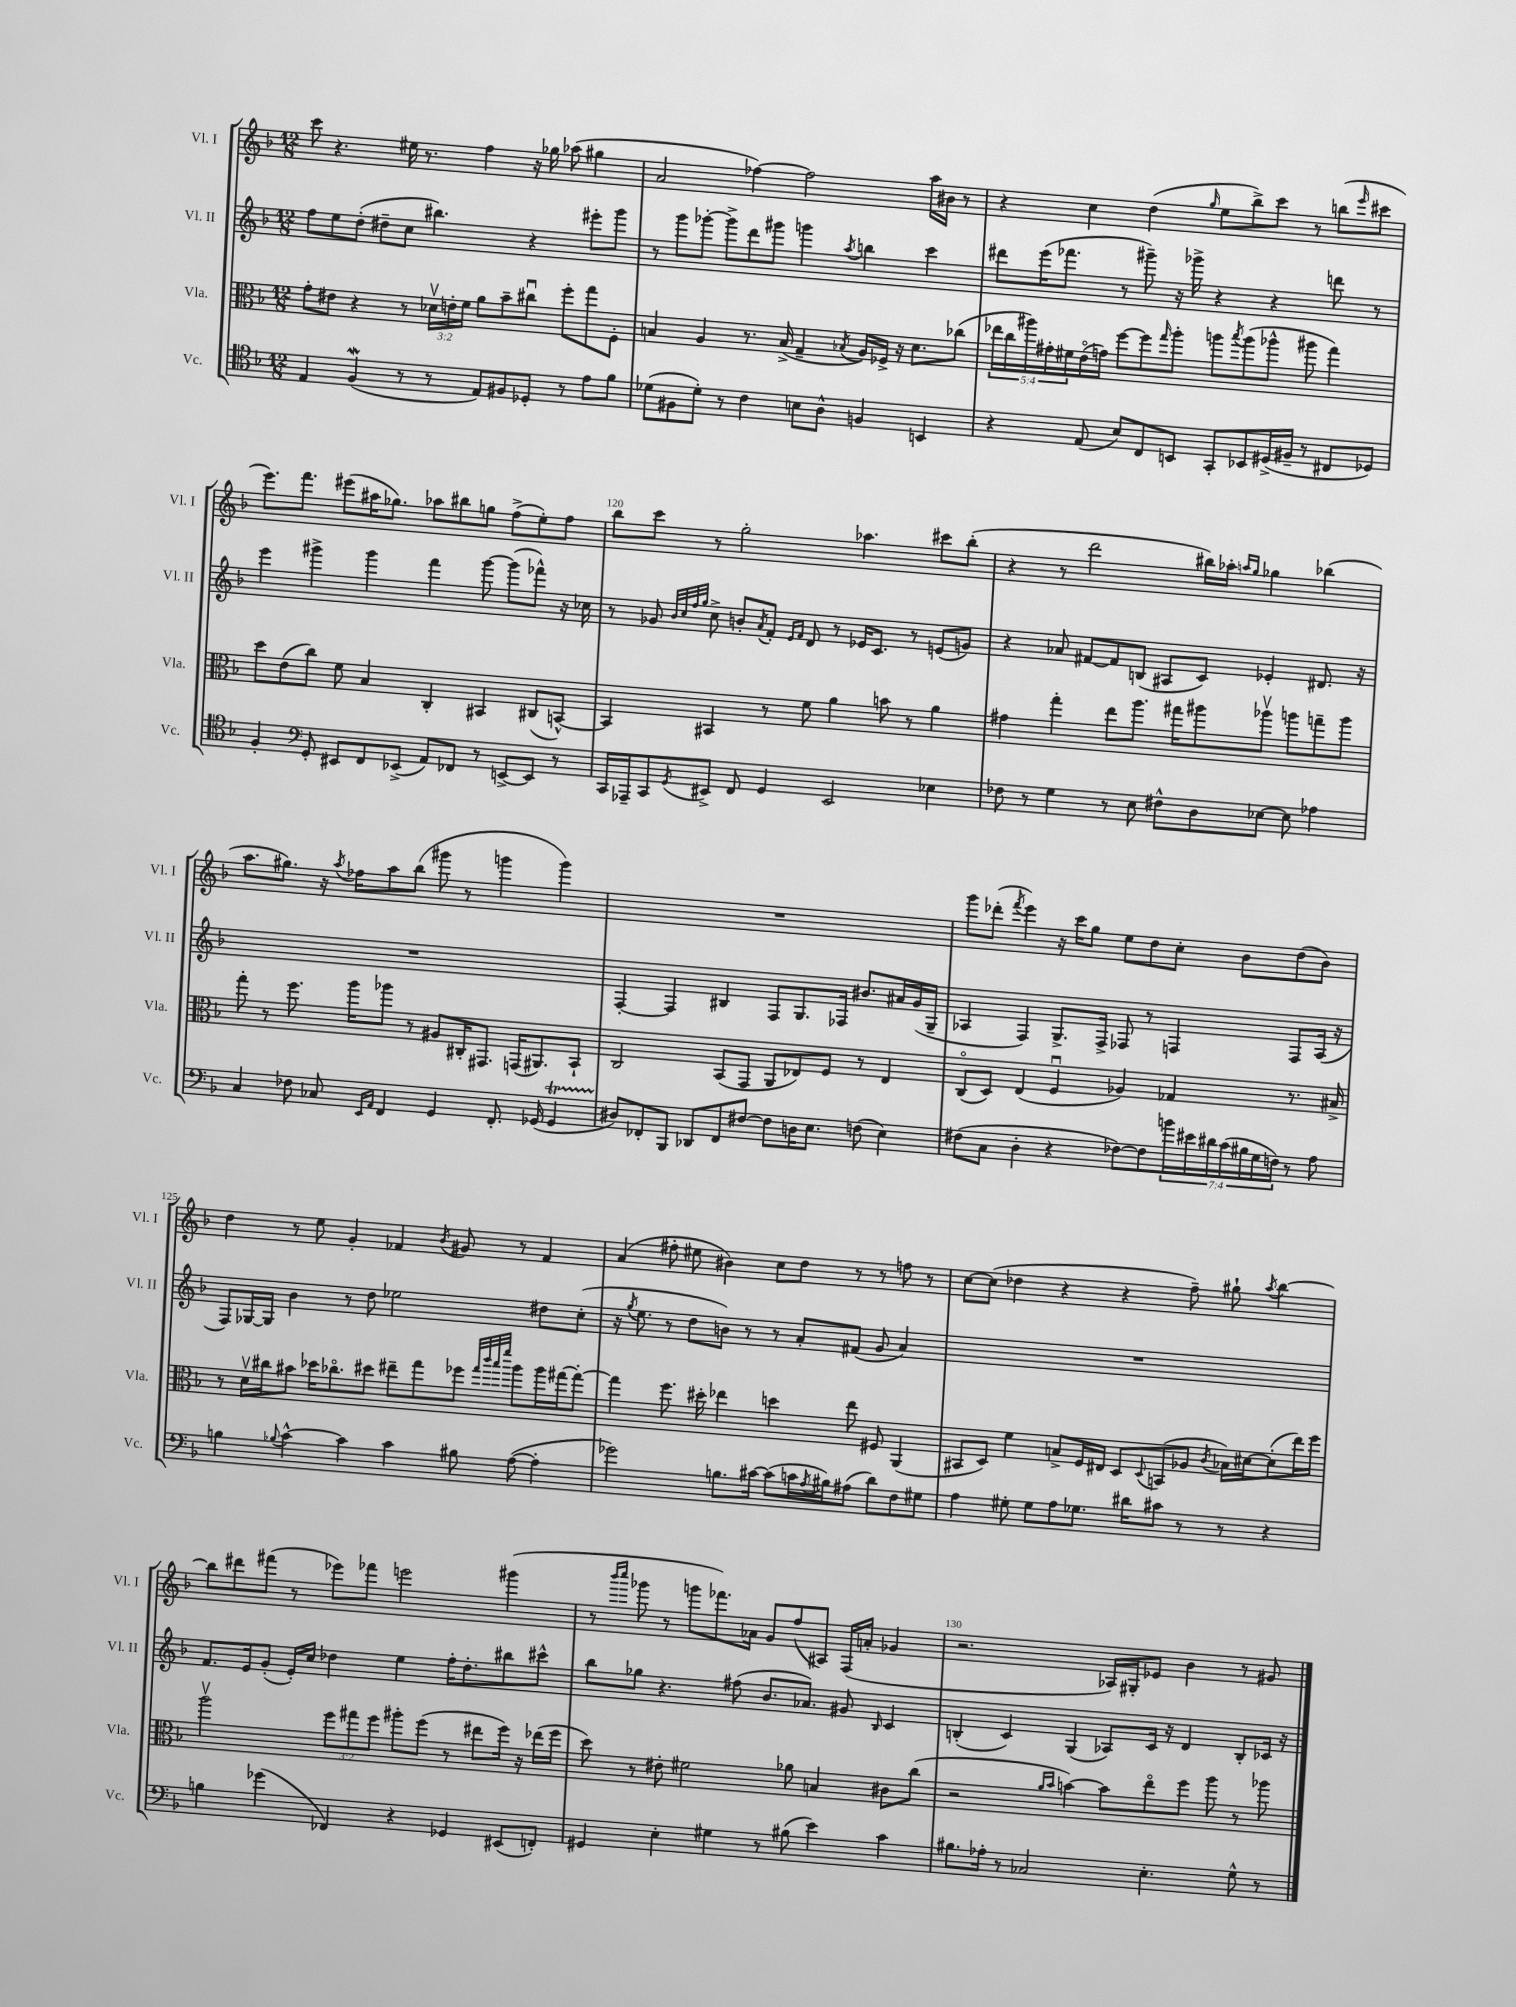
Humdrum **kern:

**kern	**kern	**kern	**kern
*staff4	*staff3	*staff2	*staff1
*clefC4	*clefC3	*clefG2	*clefG2
*k[b-]	*k[b-]	*k[b-]	*k[b-]
*M12/8	*M12/8	*M12/8	*M12/8
4E	8g'	8ff	8ccc
.	8e#	8ee	4.r
(4F	4r	(8dd'	.
.	.	8dd#~	.
8r	8r	8cc	16ee#
.	.	.	8.r
8r	24d-v	4.bb#)	.
.	24e'	.	.
.	24f	.	.
8E)	8a	.	4ff
8F#	8b-~	.	.
8D-'	8cc#u	4r	16r
.	.	.	16gg-
8r	8ff'	.	(8aa-
8e	8gg	8eee#'	4gg#
8f	8F'	8ggg	.
=	=	=	=
(8d-	4B	8r	2a
8F#	.	8ggg	.
8d-')	4A	[8ggg-'	.
8r	.	8ggg-^]	.
4c	8.r	8ddd	[4ff-)
.	.	8ggg#	.
.	(16B^	.	.
8B	4G~	4ggg	2ff-]
8A^^	.	.	.
.	8qB-	8qaa	.
4F	16A)	4bb	.
.	16F-^	.	.
.	16r	.	.
.	8.d	.	.
4BB	.	4ccc	16aa
.	.	.	16b#
.	(8cc-	.	8r
=	=	=	=
4r	20ee-	8ddd#	4r
.	20cc	.	.
.	20aa#)	.	.
.	.	(16eee	.
.	20g#'	.	.
.	.	8.fff-	.
.	20f#	.	.
(8E	(16eo	.	4cc
.	16g)	.	.
8B-)	[8ff	8r	.
8C	8ff]	8ggg#~)	(4dd
.	16qqgg	.	.
8BB	8aa#'	16r	.
.	.	16ggg-^	.
.	.	.	16qqgg
8GG'	8aa	4r	8ee
.	8qbb-	.	.
8BB-	(8aa	.	8bb-^)
(16D#^	8aa-^^	4r	8ccc
16F#~	.	.	.
8r	8aa#	.	8r
8C#	4gg)	8ddd	(8bb
.	.	.	16qqeee
8D-)	.	8r	8ccc#
=	=	=	=
4F'	8dd	4eee	8.eee)
.	(8e	.	.
.	.	.	8.fff
*clefF4	*	*	*
8GG'	8cc)	4ggg#^	.
8EE#	8f	.	(8eee#
8FF	4B-	4ggg#	16aa#
.	.	.	8.gg-)
(8EE-^	.	.	.
8AA)	4C'	4fff	8aa-
8FF-	.	.	8bb#
8r	4BB#	[8ggg#	8gg
[8EE^	.	(8ggg#]	(8ff^
8EE]	(8C#	8fff-^^)	8ee')
8r	[8BB^^)	16r	8ff
.	.	16cc-	.
=	=	=	=
16CC	4BB]	8r	8bb-
16AAA-~	.	.	.
8CC	.	8g-	8ccc
.	.	32qqb-	.
.	.	32qqcc	.
.	.	32qqff	.
8qGG	.	32qqgg	.
8EE#^	4BB#	8cc^	8r
8FF	.	8b'	2gg'
.	.	8qa	.
4GG	8r	8f'	.
.	.	16qqe	.
.	.	16qqf	.
.	8f	8d	.
2EE#	4a	8r	.
.	.	16e-	4.aa-
.	.	8.c	.
.	8b	.	.
.	8r	8r	.
4E-	4a	(8e	8ccc#
.	.	8g)	(8bb-'
=	=	=	=
8F-	4g#	4r	4r
8r	.	.	.
4G	4gg'	8a-	8r
.	.	[8f#	2ddd
8r	8ee	8f#]	.
8E	8.aa	(8B	.
8F#^^	.	8A#	.
.	16gg#	.	.
8D	8aa#	8c)	16bb#)
.	.	.	16aa-'
.	.	.	16qqaa
.	.	.	16qqgg
[8E-	8aa-v	4e-'	4gg-
8E-]	8aa	.	.
4A-	8gg~	8.d#	(4bb-
.	8aa	.	.
.	.	16r	.
=	=	=	=
4C	8gg'	1.r	8.aa
.	8r	.	.
.	.	.	8.gg#)
8F-	8.ff	.	.
8C-	.	.	16r
.	.	.	8qaa
.	16aa	.	16ff-
16qqEE	.	.	.
16qqAA	.	.	.
4FF	8aa-	.	8aa
.	8r	.	(8bb-
4GG	8A#	.	8ggg#
.	16C#'	.	8r
.	8.GG#	.	.
8.FF'	.	.	4ggg
.	(16GG	.	.
(16GG-	8.AA#)	.	.
4GG-	.	.	4ggg)
.	8BB-`	.	.
=	=	=	=
8D#)	2C	[4F'	1.r
8FF-'	.	.	.
8BBB-	.	4F]	.
8DD-	.	.	.
8FF-	(8BB-	4B#	.
[8F#	8GG	.	.
8F#]	8AA	8F	.
16D	8E-)	8.G	.
8.E	.	.	.
.	8F	.	.
.	.	16F-	.
(8F	8r	8.b#	.
4E)	4E-	.	.
.	.	16a#	.
.	.	(16g	.
.	.	16G~	.
=	=	=	=
(8F#	(8Co	4A-	8ggg
8C	8D)	.	(8ddd-'
.	.	.	8qfff
4D'	(4E	4F)	4eee)
4r	4Fu	8.G^	16r
.	.	.	16ccc
.	.	.	8gg
.	.	16F^	.
[8F-)	4A-)	8F-	8ee
8F-]	.	8r	8dd
28b	4G-	4F	8cc'
28e#	.	.	.
28d#	.	.	.
(28c	.	.	.
.	.	.	8b-
28B#	.	.	.
28G	.	.	.
28F)	.	.	.
8r	8.r	8F	(8dd
8A	.	(16A-	8b-)
.	16B#^	16r	.
=	=	=	=
4B	8r	8F)	4dd
.	16dv	[16G-	.
.	16cc#	16G-]	.
8qqB-	.	.	.
[4c^^	8b#	4b-	8r
.	16dd-	.	8ee
.	8.cc-o	.	.
4c]	.	8r	4g'
.	8dd#	8dd	.
4c	8ee#~	2ee-	4f-
.	8gg	.	.
.	.	.	8qb-
8B#	8ff-	.	8g#
.	32qqgg	.	.
.	32qqccc	.	.
.	32qqbb-	.	.
.	32qqfff	.	.
([8A	8aa	.	8r
4A']	16aa	8dd#	4f-
.	[16gg#	.	.
.	8gg#'_	(8cc'	.
=	=	=	=
2g-)	4gg#]	16r	(4a
.	.	8qgg	.
.	.	8.ee	.
.	8.ff	8r	8ff#'
.	.	8dd	8ee#
.	16dd#'	.	.
8.B	4ee-	8b)	4b#)
.	.	8r	.
[16c#	.	.	.
(8c#]	4dd	8r	8cc
16c	.	8a'	8dd
8qA	.	.	.
16B#)	.	.	.
(8A#	8ee-	(8f#	8r
8d)	8F#	8g	8r
8F	(4AA	4a)	8ff
8G#	.	.	8r
=	=	=	=
4A	8BB#	1.r	[8cc
.	8D)	.	(8cc]
8G#'	4f	.	4dd-
8G#	.	.	.
8A	8B^	.	4r
8.G-	16F	.	.
.	16E#	.	.
.	8D	.	4r
16d#	.	.	.
.	8qqD	.	.
8c#	(8BB	.	.
8r	8A-	.	8ff~)
.	8qc	.	.
8r	16B-)	.	8gg#`
.	[16d#	.	.
.	.	.	8qaa
4r	(8d#']	.	[4bb-
.	16ee)	.	.
.	16ff	.	.
=	=	=	=
4B	2aav	8.f	8bb-]
.	.	.	8ddd#
.	.	16e	.
(4g-	.	(8g'	(8fff#
.	.	16e')	8r
.	.	16cc	.
4FF-)	12ff	4dd-	8eee-)
.	12gg#	.	.
.	.	.	8fff-
.	12ff	.	.
4r	8aa#'	4ee	2eee
.	(8ff	.	.
4GG-	8r	16ff'	.
.	.	8.dd-'	.
.	8ee#	.	.
(8EE#	16ff)	8bb#	(4ggg#
.	16r	.	.
8FF')	(16ee-	8ccc#^^	.
.	16ff	.	.
=	=	=	=
4GG#	8dd)	8bb-	8r
.	.	.	16qqbbb-
.	.	.	16qqcccc
.	8r	8gg-	8ggg-
4E'	8e#'	4.r	8r
.	2f#	.	8ggg
4G#	.	.	8.fff-)
.	.	(8ff#	.
.	.	.	16a-
8r	.	8.b-	8g
(8B#	8a-	.	(8ff
.	.	8.a-)	.
4e)	4B	.	8A#)
.	.	8g#	(16F
.	.	.	16a'
.	.	16qqB-	.
4c	8c#	4c	4g-
.	(8cc	.	.
=	=	=	=
8.B#	2r	(4B'	2.r
16A-'	.	.	.
8r	.	4c)	.
2C-	.	.	.
.	16qqa	.	.
.	16qqb-	.	.
.	[4b)	(4G	.
.	8b]	8A-)	16A-)
.	.	.	16G#'
4.E'	8eeo	16c	8e-
.	.	16r	.
.	8ff	4d	4b-
.	8aa	.	.
8G^^	8r	8B'	8r
8r	8aa-	16c-	8g#
.	.	16r	.
==	==	==	==
*-	*-	*-	*-
